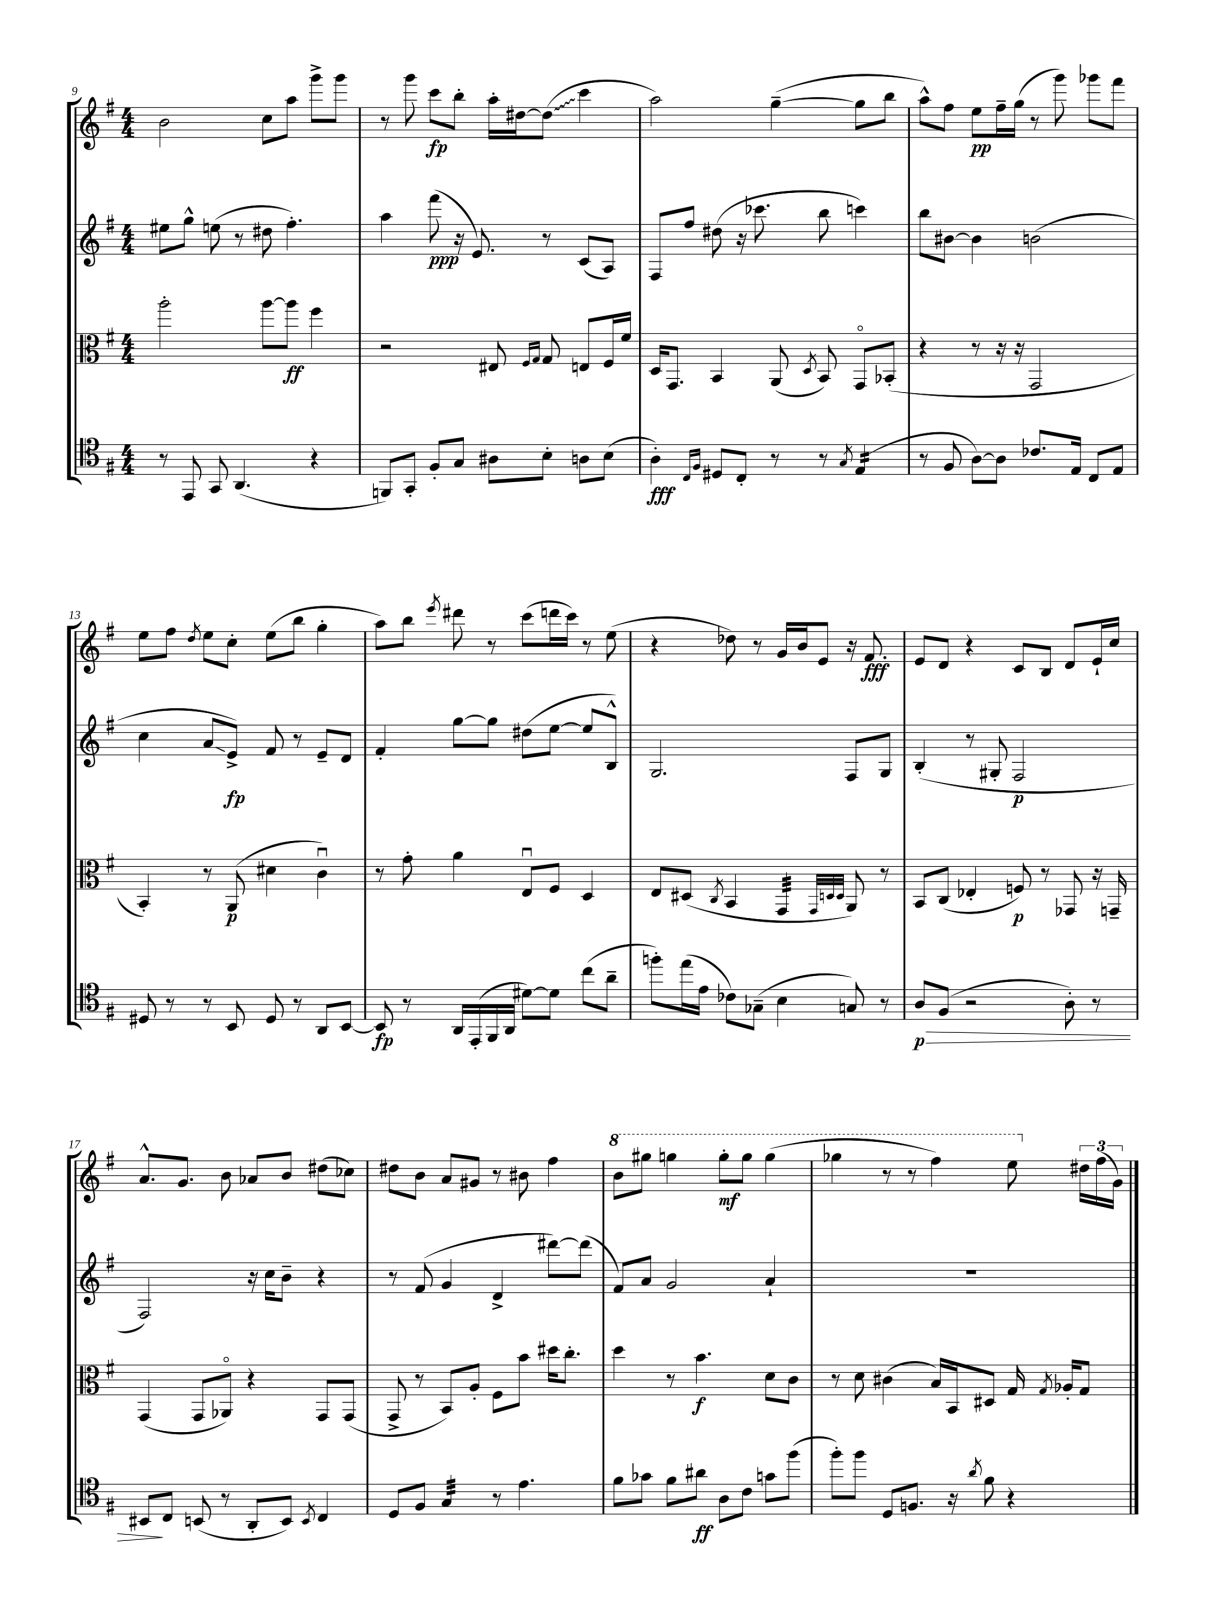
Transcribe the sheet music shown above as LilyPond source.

<<
\new StaffGroup <<
\new Staff = "s0" {
    \clef treble \key g \major \numericTimeSignature \time 4/4
    \autoBeamOff b'2 c''8[ a''8] g'''8[-> g'''8] |
    r8 g'''8 c'''8[\fp b''8]-. a''16[-. dis''16~ \once \override Glissando.style = #'zigzag dis''8]\glissando( c'''4 |
    a''2) g''4~--( g''8[ b''8] |
    a''8[-^) fis''8] e''8[\pp fis''16-- g''16]( r8 g'''8) ges'''8[ fis'''8] |
    e''8[ fis''8] \acciaccatura { d''8 } e''8[ c''8]-. e''8[( b''8] g''4-. |
    a''8[) b''8] \acciaccatura { e'''8 } dis'''8 r8 c'''8[( d'''16 c'''16]) r8 e''8( |
    r4 des''8) r8 g'16[ b'16 e'8] r16 fis'8.\fff |
    e'8[ d'8] r4 c'8[ b8] d'8[ e'16-! c''16] |
    a'8.[-^ g'8.] b'8 aes'8[ b'8] dis''8[( ces''8]) |
    dis''8[ b'8] a'8[ gis'8] r8 bis'8 fis''4 |
    \ottava #1 b''8[ gis'''8] g'''4 g'''8[-.\mf g'''8] g'''4( |
    ges'''4 r8 r8 fis'''4) e'''8 \ottava #0 \tuplet 3/2 { dis''16[ fis''16( g'16]) } \bar "|." |
}
\new Staff = "s1" {
    \clef treble \key g \major \numericTimeSignature \time 4/4
    \autoBeamOff eis''8[ g''8]-^ e''8( r8 dis''8 fis''4.-.) |
    a''4 fis'''8\ppp( r16 e'8.) r8 c'8[( a8]) |
    fis8[ fis''8] dis''8( r16 ces'''8. b''8 c'''4) |
    b''8[ bis'8]~ bis'4 b'2( |
    c''4 a'8[\glissando e'8]->\fp) fis'8 r8 e'8[-- d'8] |
    fis'4-. g''8[~ g''8] dis''8[( e''8]~ e''8[ b8]-^) |
    g2. fis8[ g8] |
    b4-.( r8 gis8-. fis2\p |
    fis2) r16 c''16[ b'8]-- r4 |
    r8 fis'8( g'4 d'4-> dis'''8[~) dis'''8]( |
    fis'8[) a'8] g'2 a'4-! |
    R1 \bar "|." |
}
\new Staff = "s2" {
    \clef alto \key g \major \numericTimeSignature \time 4/4
    \autoBeamOff a''2-. a''8[~ a''8]\ff fis''4 |
    r2 eis8 \grace { fis16[ g16] } g8 e8[ fis16 fis'16] |
    d16[ g,8.] b,4 a,8( \acciaccatura { d8 } b,8) g,8[\flageolet bes,8]-.( |
    r4 r8 r16 r16 g,2 |
    b,4-.) r8 a,8\p( dis'4 c'4\downbow) |
    r8 g'8-. a'4 e8[\downbow fis8] d4 |
    e8[ dis8]( \acciaccatura { c8 } b,4 g,4:32 \grace { g,32[ d32 d32] } a,8) r8 |
    b,8[ c8]( ees4-. f8\p) r8 ges,8 r16 g,16-- |
    g,4( g,8[ aes,8]\flageolet) r4 g,8[ g,8]( |
    g,8-> r8 b,8[) a8]-. fis8[ b'8] dis''16[ c''8.]-. |
    d''4 r8 b'4.\f d'8[ c'8] |
    r8 d'8 cis'4( b16[) b,16 dis8] g16 \acciaccatura { g8 } aes16[-. g8] \bar "|." |
}
\new Staff = "s3" {
    \clef tenor \key g \major \numericTimeSignature \time 4/4
    \autoBeamOff r8 e,8 g,8 a,4.( r4 |
    f,8[) g,8]-. fis8[-. g8] ais8[ b8]-. a8[ b8]( |
    a4-.\fff) \grace { c16[ fis16] } dis8[ c8]-. r8 r8 \acciaccatura { g8 } e4:16( |
    r8 fis8 a8[~) a8] ces'8.[ e16] c8[ e8] |
    dis8 r8 r8 b,8 dis8 r8 a,8[ b,8]~ |
    b,8\fp r8 a,16[ e,16-.( fis,16 a,16] dis'8[~) dis'8] c''8[( a'8]-- |
    f''8[-.) e''16( e'16] ces'8[) ges8]--( b4 g8) r8 |
    a8[\p\> fis8]( r2 a8-.) r8 |
    bis,8[\! c8] b,8( r8 a,8[-. b,8]) \acciaccatura { b,8 } c4 |
    d8[ fis8] g4:32 r8 e'4. |
    fis'8[ ges'8] fis'8[ ais'8]\ff a8[ c'8] g'8[ fis''8]( |
    fis''8[-.) fis''8] d8[ f8.] r16 \acciaccatura { a'8 } fis'8 r4 \bar "|." |
}
>>
>>
\layout { \context { \Score currentBarNumber = #9 } }
